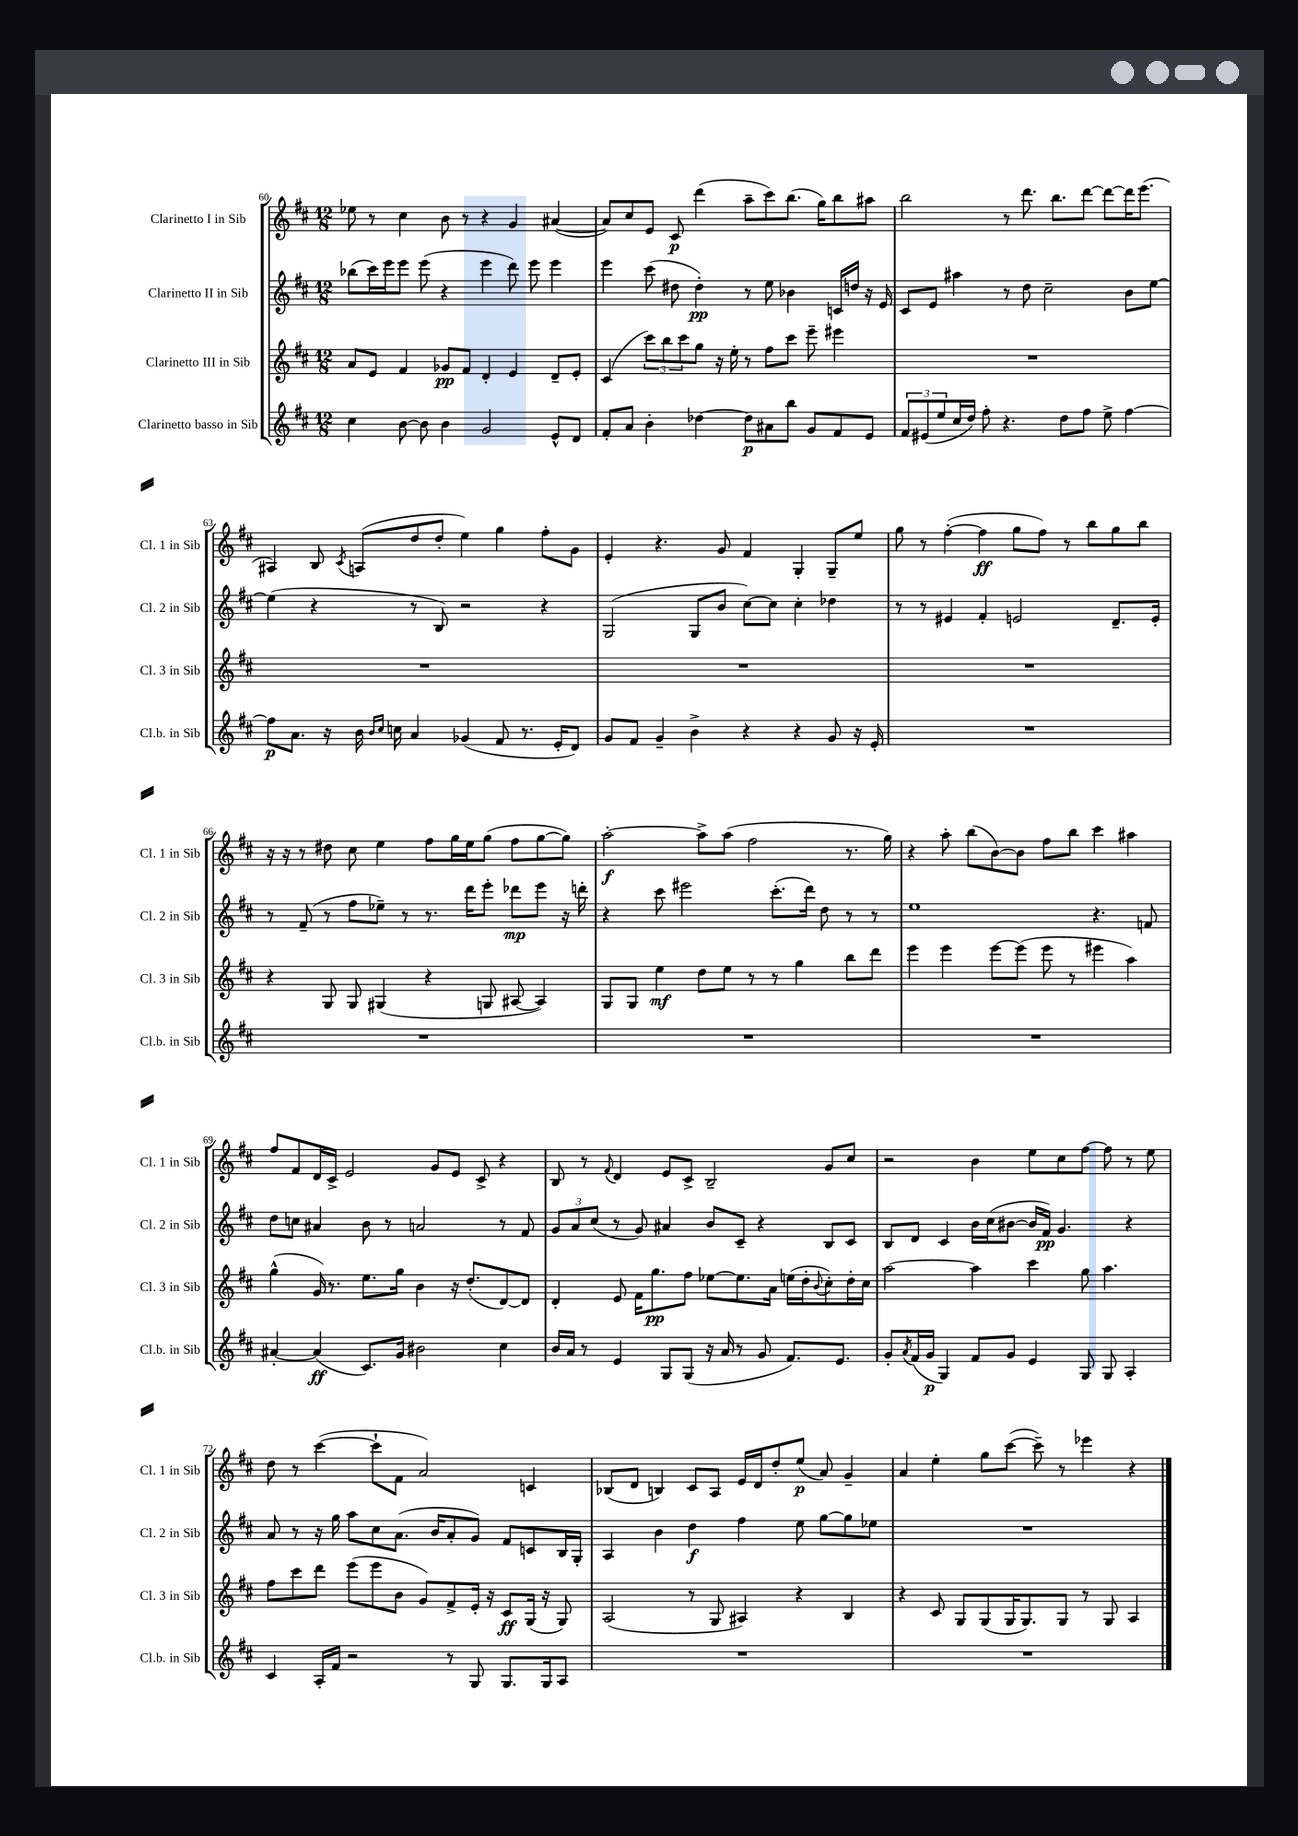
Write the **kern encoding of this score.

**kern	**kern	**kern	**kern
*staff4	*staff3	*staff2	*staff1
*clefG2	*clefG2	*clefG2	*clefG2
*k[f#c#]	*k[f#c#]	*k[f#c#]	*k[f#c#]
*M12/8	*M12/8	*M12/8	*M12/8
4cc#\	8a/L	(8bb-\L	8ee-\
.	8e/J	16ccc#\L)	8r
.	.	16eee\J	.
[8b\	4f#/	8eee\J	4cc#\
8b\]	.	(8eee\	.
4b\	8g-/L	4r	8b\
.	8f#/J	.	8r
2g/	4d'/	4eee\	4r
.	4e/	8ddd\)	4g/
.	.	8eee\	.
8e^^/L	8d~/L	4eee\	([4a#/
8d/J	8e'/J	.	.
=	=	=	=
8f#'/L	(4c#/	4eee\	8a#/]L)
8a/J	.	.	8cc#/
4b'\	12ccc#\L)	(8ccc#\	8e/J
.	12bb\	.	.
.	.	8dd#\	8c#/
.	12ccc#\	.	.
[4dd-\	8gg\J	4dd#'\)	(4ddd\
.	16r	.	.
.	16ee'\	.	.
8dd-\]L	8r	8r	8aa~\L
8a#\	8ff#\L	8ee\	8ccc#\)
8bb\J	8ccc#\J	4b-\	(8.bb\J
8g/L	8eee~\	.	.
.	.	.	16gg\LK)
8f#/	4eee#\	16c/LL	8bb\
.	.	16dd/JJ	.
8e/J	.	16r	8aa#\J
.	.	16e/	.
=	=	=	=
12f#/L	1.r	8c#/L	2bb\
(12e#/	.	.	.
.	.	8e/J	.
12ee/	.	.	.
16cc#/L	.	4aa#\	.
16dd/JJ)	.	.	.
8ff#'\	.	.	.
4.r	.	8r	8r
.	.	8dd\	8.ddd\
.	.	2cc#~\	.
.	.	.	8.bb\L
8dd\L	.	.	.
8ff#\J	.	.	[8ddd\J
8ee^\	.	.	8ddd\_L
[4ff#\	.	8b\L	16ddd\]K
.	.	.	(8.eee\J
.	.	[8ee\J	.
=	=	=	=
8ff#\]L	1.r	(4ee\]	4A#/)
8.a\J	.	.	.
.	.	4r	8B/
16r	.	.	.
.	.	.	8qc#/
16b\	.	.	(8A/L
16qqb/LL	.	.	.
16qqcc#/JJ	.	.	.
16cc\	.	.	.
4a/	.	8r	8dd/
.	.	8B/)	8dd'/J
(4g-/	.	2r	4ee\)
8f#/	.	.	4gg\
8.r	.	.	.
.	.	4r	8ff#'\L
16e'/LK	.	.	.
8d/J)	.	.	8g\J
=	=	=	=
8g/L	1.r	(2G/	4e'/
8f#/J	.	.	.
4g~/	.	.	4.r
4b^\	.	8G/L	.
.	.	8b/J	8g/
4r	.	[8cc#\L)	4f#/
.	.	8cc#\]J	.
4r	.	4cc#'\	4G'/
8g/	.	4dd-\	8G~/L
16r	.	.	8ee/J
16e'/	.	.	.
=	=	=	=
1.r	1.r	8r	8gg\
.	.	8r	8r
.	.	4e#/	([4ff#'\
.	.	4f#'/	4ff#\]
.	.	2e/	8gg\L
.	.	.	8ff#\J)
.	.	.	8r
.	.	.	8bb\L
.	.	8.d~/L	8gg\
.	.	.	8bb\J
.	.	16e'/Jk	.
=	=	=	=
1.r	4r	8r	16r
.	.	.	16r
.	.	(8f#~/	8r
.	8G/	8r	8dd#\
.	8G/	8ff#\L	8cc#\
.	(4G#/	8ee-~\J)	4ee\
.	.	8r	.
.	4r	8.r	8ff#\L
.	.	.	16gg\L
.	.	16ddd\LK	16ee\J
.	8G/	8eee'\J	(8gg\J
.	[8A#/	8ddd-\L	8ff#\L
.	4A#/])	8eee\J	[8gg\
.	.	16r	8gg\]J)
.	.	16ddd'\	.
=	=	=	=
1.r	8G/L	4r	[2aa'\
.	8G/J	.	.
.	4ee\	8ccc#\	.
.	.	2eee#\	.
.	8dd\L	.	8aa^\]L
.	8ee\J	.	(8aa\J
.	8r	.	2ff#\
.	8r	(8.ccc#'\L	.
.	4gg\	.	.
.	.	16ddd\Jk)	.
.	.	8dd\	.
.	8bb\L	8r	8.r
.	8ddd\J	8r	.
.	.	.	16gg\)
=	=	=	=
1.r	4eee\	1ee	4r
.	4eee\	.	8aa'\
.	.	.	(8bb\L
.	[8eee\L	.	[8b\)
.	(8eee\]J	.	8b\]J
.	8eee\	.	8ff#\L
.	8r	.	8bb\J
.	4eee#\	4.r	4ccc#\
.	4aa\)	.	4aa#\
.	.	8f/	.
=	=	=	=
[4a#'/	(4gg^^\	8dd\L	8ff#/L
.	.	8cc\J	8f#/
(4a#/]	16g/)	4a#/	16d/L
.	8.r	.	16c#^/JJ
.	.	.	2e/
8.c#/L)	8.ee\L	8b\	.
.	.	8r	.
16g/Jk	16gg\Jk	.	.
2b#\	4b\	2a/	.
.	.	.	8g/L
.	16r	.	8e/J
.	(8.dd'/L	.	.
.	.	.	8c#^/
4cc#\	[8d/)	8r	4r
.	8d/]J	8f#/	.
=	=	=	=
16b/LL	4d'/	12g/L	8B/
16a/JJ	.	.	.
.	.	12a/	.
8r	.	.	8r
.	.	(12cc#/J	.
.	.	.	8qqf#/
4e/	8e/	8r	4d/
.	16f#\LK	8g/)	.
.	8.gg\	.	.
8G/L	.	4a#/	8e/L
(8G/J	8ff#\J	.	8c#^/J
16r	[8ee-\L	8b/L	2B~/
16a/	.	.	.
8r	8.ee-\]	8c#~/J	.
8g/	.	4r	.
.	16a\Jk	.	.
8.f#/L)	(16ee\LL	.	.
.	16dd'\J	.	.
.	8qqb/	.	.
.	8cc#'\)	8B/L	8g/L
8.e/J	.	.	.
.	16dd'\L	8c#/J	8cc#/J
.	16cc#\JJ	.	.
=	=	=	=
8g'/L	[2aa\	8B/L	2r
8qa/	.	.	.
(16f#/L	.	8d/J	.
16g/JJ	.	.	.
4G/)	.	4c#/	.
8f#/L	4aa\]	16b\LL	4b\
.	.	(16cc#\J	.
8g/J	.	[8b#\J	.
4e/	4ccc#\	16b#/]LL	8ee\L
.	.	16f#/JJ)	.
.	.	4.g/	8cc#\
8G/	8gg\	.	[8ff#\J
8G/	4.aa\	.	8ff#\]
4A'/	.	4r	8r
.	.	.	8ee\
=	=	=	=
4c#/	8ff#\L	8a/	8dd\
.	8ccc#\	8r	8r
16A'/LL	8ddd\J	16r	([4ccc#\
16f#/JJ	.	16gg\	.
2r	(8eee\L	8aa\L	.
.	8eee\	8cc#\	8ccc#`\]L
.	8b\J	(8.a\J	8f#\J
.	8g/L)	.	2a/)
.	.	16b/LK	.
8r	8f#^/	8a'/	.
8G/	16e'/Jk	8g/J)	.
.	16r	.	.
8.G/L	8c#/L	8f#/L	.
.	(16G/Jk	8c/	4c/
16G/k	16r	.	.
8A/J	8G/)	16B/L	.
.	.	16G'/JJ	.
=	=	=	=
1.r	(2A/	4A/	(8B-/L
.	.	.	8d/J
.	.	4b\	4B/)
.	8r	4dd\	8c#/L
.	8G/	.	8A/J
.	4A#/)	4ff#\	16e/LL
.	.	.	16d/J
.	.	.	8dd'/
.	4r	8ee\	(8ee/J
.	.	[8gg\L	8a/)
.	4B/	8gg\]	4g~/
.	.	8ee-\J	.
=	=	=	=
1.r	4r	1.r	4a/
.	8c#/	.	4ee'\
.	8G/L	.	.
.	(8G/	.	8gg\L
.	16G/K	.	([8ccc#\J
.	8.G/)	.	.
.	.	.	8ccc#~\])
.	8G/J	.	8r
.	8r	.	4eee-\
.	8G/	.	.
.	4A/	.	4r
==	==	==	==
*-	*-	*-	*-
